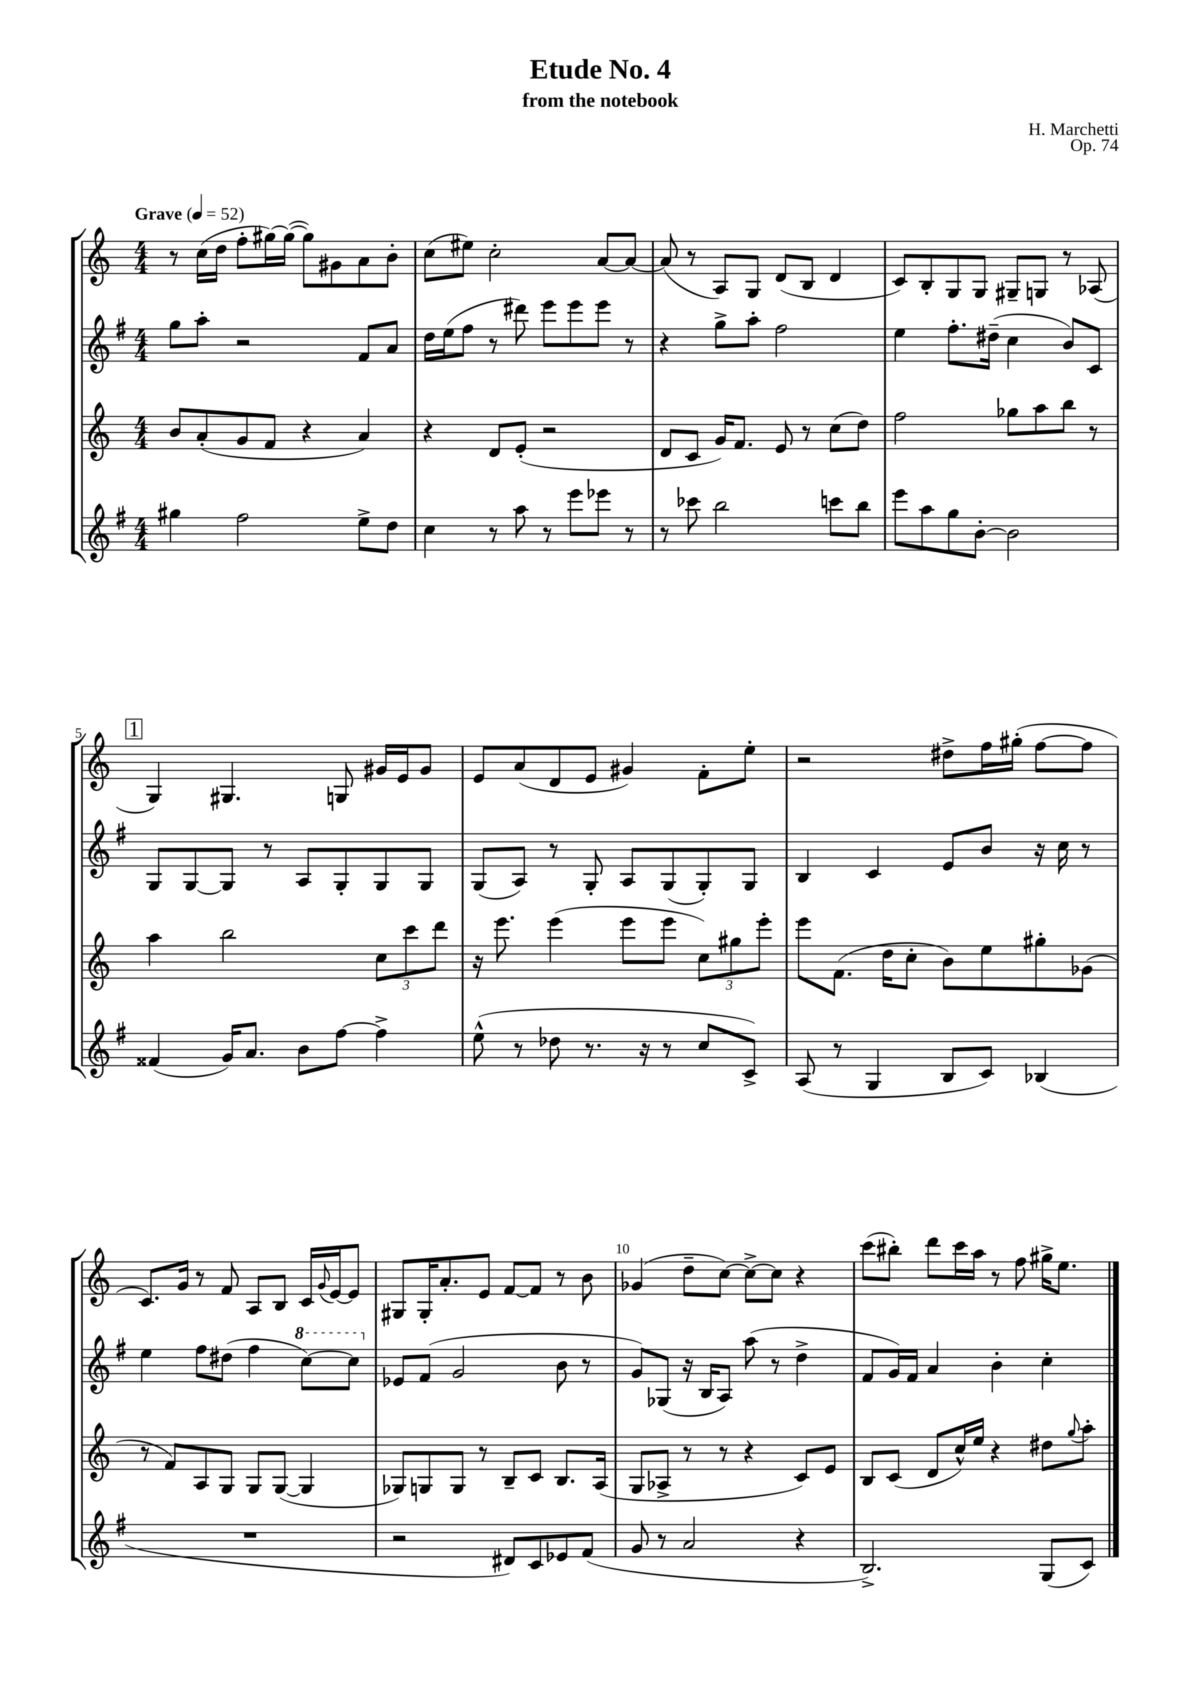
\header { title = "Etude No. 4" composer = "H. Marchetti" subtitle = "from the notebook" opus = "Op. 74" }
<<
\new StaffGroup <<
\new Staff = "s0" {
    \clef treble \key c \major \numericTimeSignature \time 4/4 \tempo "Grave" 4 = 52
    r8 c''16( d''16 f''8-. gis''16~) gis''16~( gis''8) gis'8 a'8 b'8-. |
    c''8( eis''8) c''2-. a'8~ a'8~ |
    a'8( r8 a8) g8 d'8( b8 d'4 |
    c'8) b8-. g8 g8 gis8-- g8 r8 aes8( |
    \mark \markup { \box "1" } g4) gis4. g8 gis'16 e'16 gis'8 |
    e'8 a'8( d'8 e'8 gis'4) f'8-. e''8-. |
    r2 dis''8-> f''16 gis''16-.( f''8~ f''8 |
    c'8.) g'16 r8 f'8 a8 b8 c'16 \appoggiatura { g'8 } e'16~ e'8 |
    gis8 gis16-. a'8.-. e'8 f'8~ f'8 r8 b'8 |
    ges'4( d''8-- c''8~) c''8~-> c''8 r4 |
    c'''8( bis''8-.) d'''8 c'''16 a''16 r8 f''8 gis''16-> e''8. \bar "|." |
}
\new Staff = "s1" {
    \clef treble \key g \major \numericTimeSignature \time 4/4
    g''8 a''8-. r2 fis'8 a'8 |
    d''16 e''16( fis''8 r8 dis'''8) e'''8 e'''8 e'''8 r8 |
    r4 g''8-> a''8-. fis''2 |
    e''4 fis''8.-. dis''16--( c''4 b'8) c'8 |
    \mark \markup { \box "1" } g8 g8~ g8 r8 a8 g8-. g8 g8 |
    g8( a8) r8 g8-. a8 g8( g8-.) g8 |
    b4 c'4 e'8 b'8 r16 c''16 r8 |
    e''4 fis''8 dis''8( fis''4 \ottava #1 c'''8~) c'''8 \ottava #0 |
    ees'8 fis'8( g'2 b'8 r8 |
    g'8) ges8( r16 b16 a8) a''8( r8 d''4-> |
    fis'8 g'16) fis'16 a'4 b'4-. c''4-. \bar "|." |
}
\new Staff = "s2" {
    \clef treble \key c \major \numericTimeSignature \time 4/4
    b'8 a'8-.( g'8 f'8 r4 a'4) |
    r4 d'8 e'8-.( r2 |
    d'8 c'8 g'16) f'8. e'8 r8 c''8( d''8) |
    f''2 ges''8 a''8 b''8 r8 |
    \mark \markup { \box "1" } a''4 b''2 \tuplet 3/2 { c''8 c'''8 d'''8 } |
    r16 e'''8. e'''4( e'''8 e'''8 \tuplet 3/2 { c''8) gis''8 e'''8-. } |
    e'''8 f'8.( d''16 c''8-. b'8) e''8 gis''8-. ges'8( |
    r8 f'8) a8 g8 g8 g8~( g4 |
    ges8) g8 g8 r8 b8-- c'8 b8. a16( |
    g8 aes8-> r8 r8 r4 c'8) e'8 |
    b8 c'8( d'8 c''16-^) e''16 r4 dis''8 \appoggiatura { g''8 } a''8-. \bar "|." |
}
\new Staff = "s3" {
    \clef treble \key g \major \numericTimeSignature \time 4/4
    gis''4 fis''2 e''8-> d''8 |
    c''4 r8 a''8 r8 e'''8 ees'''8 r8 |
    r8 ces'''8 b''2 c'''8 b''8 |
    e'''8 a''8 g''8 b'8~-. b'2 |
    \mark \markup { \box "1" } fisis'4( g'16) a'8. b'8 fis''8~ fis''4-> |
    e''8-^( r8 des''8 r8. r16 r8 c''8 c'8->) |
    a8( r8 g4 b8 c'8) bes4( |
    R1 |
    r2 dis'8) c'8 ees'8 fis'8( |
    g'8 r8 a'2 r4 |
    b2.->) g8( c'8) \bar "|." |
}
>>
>>
\layout { \context { \Score \override BarNumber.break-visibility = ##(#f #t #t) barNumberVisibility = #(every-nth-bar-number-visible 5) } }
